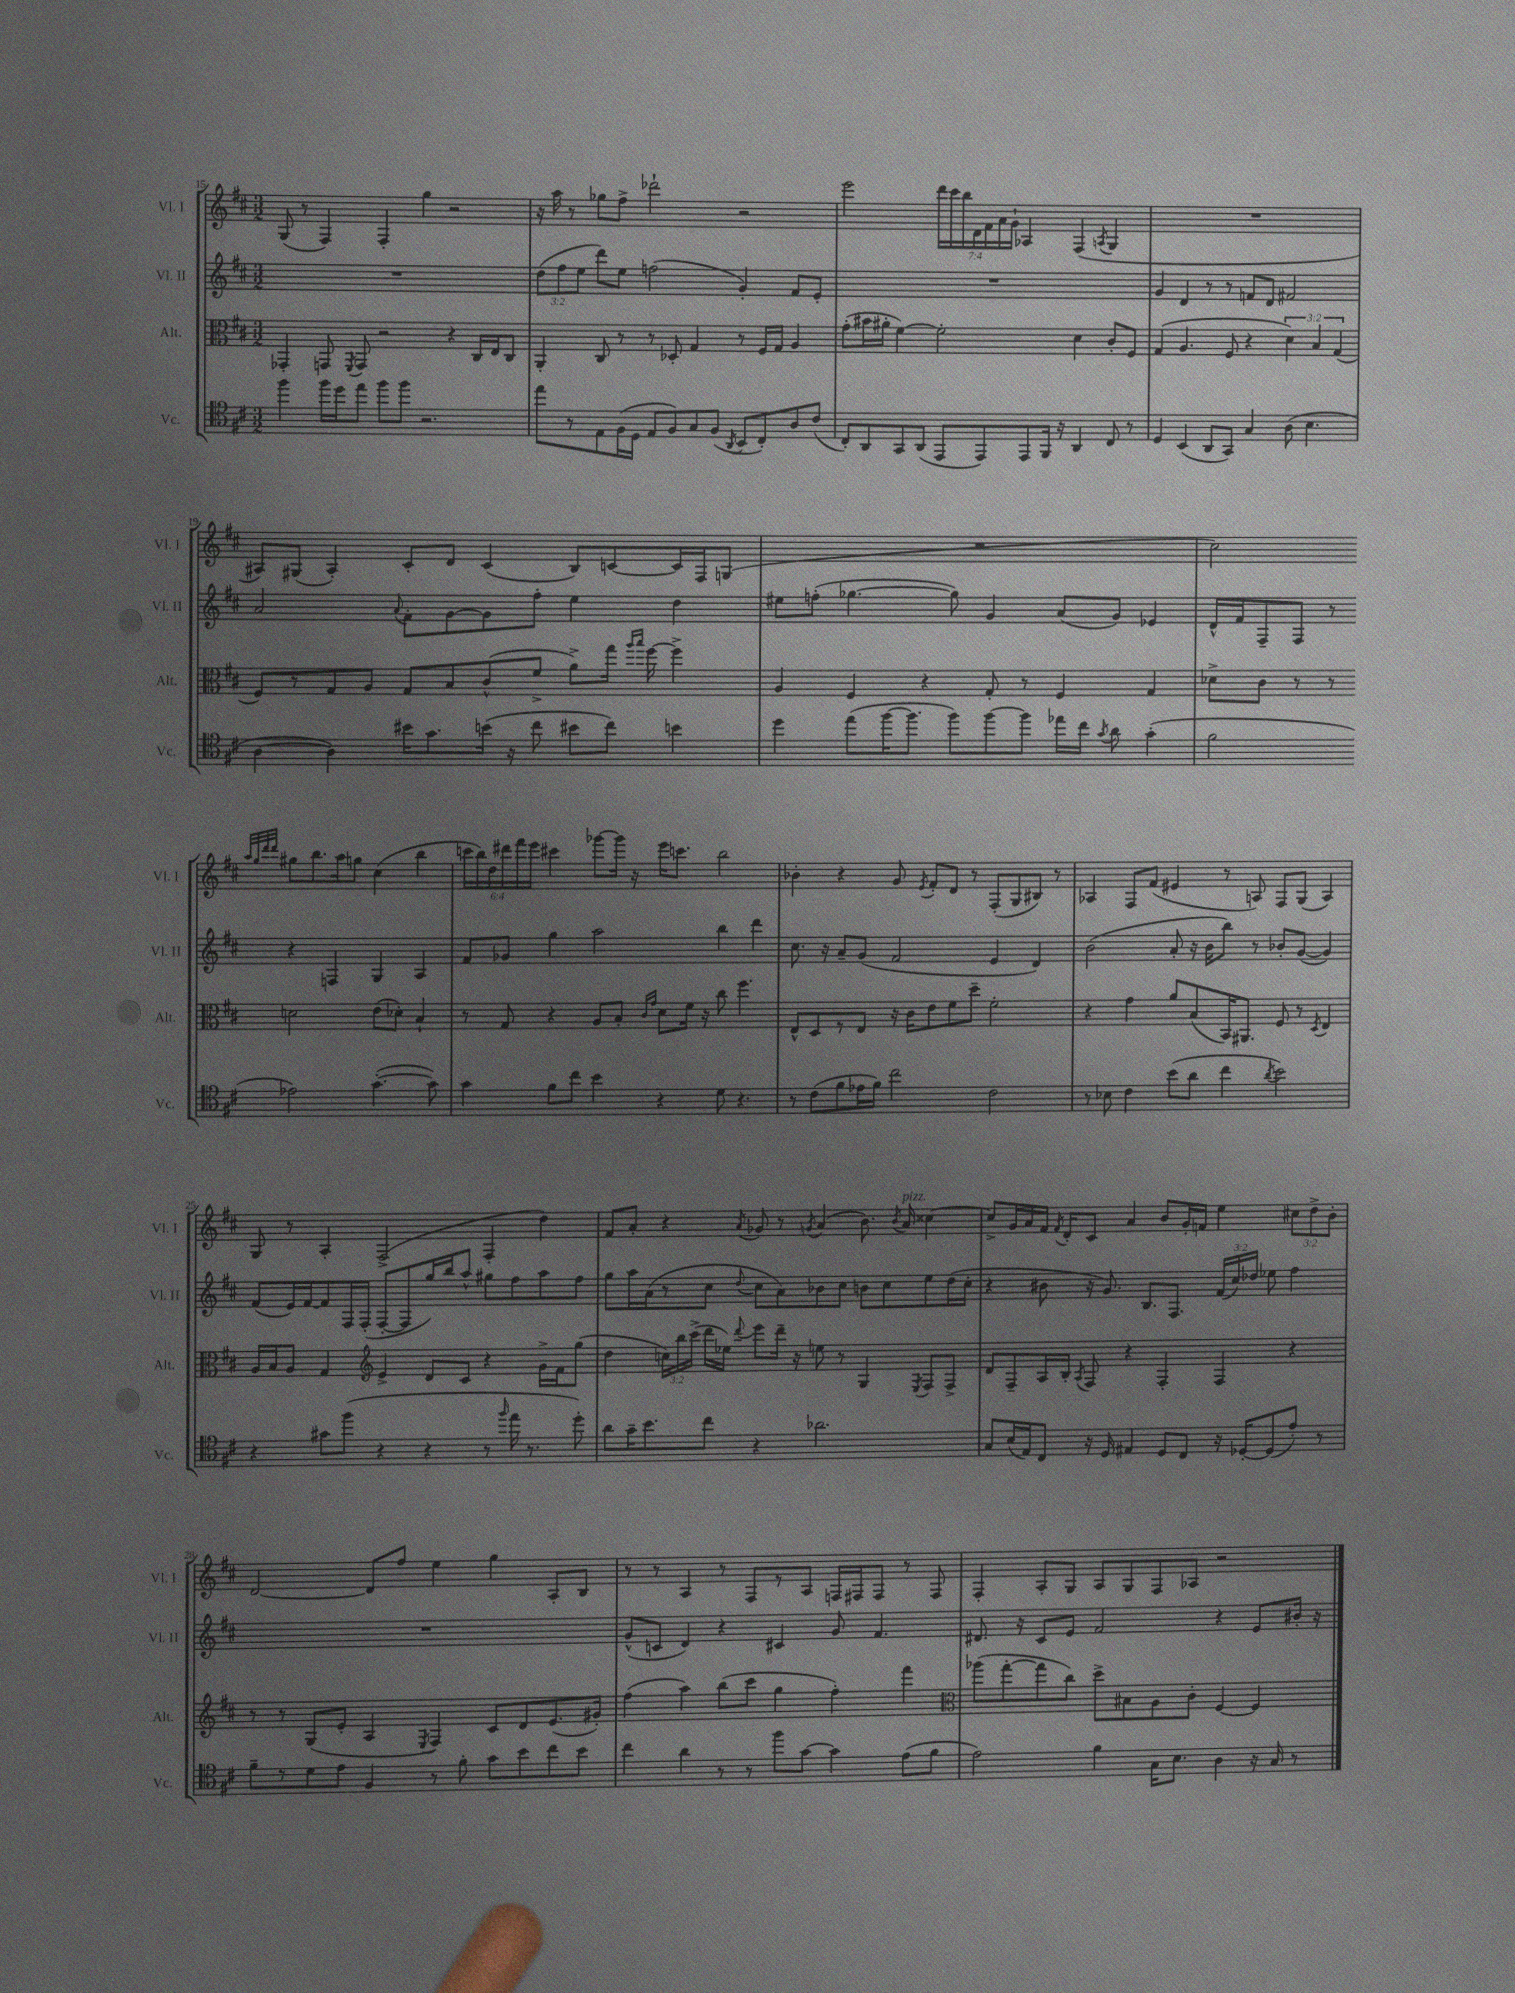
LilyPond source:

<<
\new StaffGroup <<
\new Staff = "s0" \with { instrumentName = "Vl. I" shortInstrumentName = "Vl. I" } {
    \clef treble \key d \major \numericTimeSignature \time 3/2 \override Staff.TupletNumber.text = #tuplet-number::calc-fraction-text
    \autoBeamOff g8( r8 fis4) fis4-. g''4 r2 |
    r16 a''16 r8 ges''8[ fis''8]-> des'''2-! r2 |
    e'''2 \tuplet 7/4 { d'''16[ cis'''16 b''16 d'16 fis'16 a'16 g'16]-! } aes4 fis4( \acciaccatura { a8 } g4 |
    R1. |
    ais8[) gis8]( ais4-.) cis'8[-. d'8] cis'4( b8[) c'8~ c'16 fis16 g8]( |
    R1. |
    cis''2) \grace { a''32[ g''32 d'''32 d'''32] } gis''8[ b''8. a''16 g''8] cis''4( b''4 |
    \tuplet 6/4 { c'''16[ b''16) d''16 dis'''16 fis'''16 e'''16] } cis'''4 ges'''8[~ ges'''16] r16 e'''16[ c'''8.] b''2 |
    bes'4-. r4 g'8 \acciaccatura { e'8 } fis'8[-. d'8] r8 fis8[-.( g8 bis8]) r8 |
    aes4 fis8[ fis'8]( eis'4 r8 a8) fis8[ g8]( a4) |
    g8 r8 a4-. fis2->( fis4-. d''4) |
    fis'8[ a'8]-. r4 \acciaccatura { a'8 } ges'8 r8 \acciaccatura { g'8 } a'4( b'8.) \acciaccatura { b'8 } a'16^\markup { \italic "pizz." } cisis''4~ |
    cisis''8[-> g'16 a'16 fis'16] \acciaccatura { fis'8 } d'16[-. cis'8] a'4 b'8[ g'16-. f'16] e''4 \tuplet 3/2 { cis''8[ d''8-> b'8]-. } |
    d'2~ d'8[ fis''8] e''4 g''4 a8[-. b8] |
    r8 r8 a4 r8 fis8[ r8 a8] f16[ fis16 fis8] r8 fis8 |
    fis4-. a8[-. g8] a8[ g8 fis8 aes8] r2 \bar "|." |
}
\new Staff = "s1" \with { instrumentName = "Vl. II" shortInstrumentName = "Vl. II" } {
    \clef treble \key d \major \numericTimeSignature \time 3/2 \override Staff.TupletNumber.text = #tuplet-number::calc-fraction-text
    \autoBeamOff R1. |
    \tuplet 3/2 { d''8[( fis''8 e''8] } d'''8[) e''8] f''2( g'4-.) fis'8[ e'8]-. |
    R1. |
    g'4 d'4 r8 r8 f'8[ d'8] fis'2 |
    a'2 \appoggiatura { a'8 } fis'8[-. g'8~ g'8 fis''8]-. e''4 d''4 |
    eis''8[ f''8]-.( ges''4.~ ges''8) g'4 a'8[( g'8]) ees'4 |
    d'16[-^ fis'16 fis8-- fis8] r8 r4 f4 g4 a4 |
    fis'8[ ges'8] g''4 a''2 b''4 d'''4 |
    cis''8. r16 a'8[-- g'8]( fis'2 e'4 d'4) |
    b'2( a'8-. r16 b'16[ b''8]) r8 bes'8[-. g'8]~( g'4) |
    fis'8[( e'16) fis'16~ fis'8 fis16 fis16]-.( fis8[~-. fis8 g''16) b''16 a''8]-^ gis''8[ fis''8 a''8 fis''8] |
    g''8[ a''16 a'16( r8 cis''8] \appoggiatura { d''8 } cis''8[ a'8) bes'8 cis''8] b'8[ cis''8 e''8 d''16( cis''16]-. |
    r4 bis'8 r16 g'8.) b8.[ fis8.] \tuplet 3/2 { fis'16[( cis''16) des''16] } ees''8 fis''4 |
    R1. |
    g'8[-^( c'8] d'4) r4 cis'4 g'8 fis'4. |
    dis'8. r16 cis'8[ e'8] fis'2 r4 e'8[ bis'16]-. r16 \bar "|." |
}
\new Staff = "s2" \with { instrumentName = "Alt." shortInstrumentName = "Alt." } {
    \clef alto \key d \major \numericTimeSignature \time 3/2 \override Staff.TupletNumber.text = #tuplet-number::calc-fraction-text
    \autoBeamOff ges,4-. g,8 \acciaccatura { fis,8 } g,8 r2 r4 cis16[ e16 cis8] |
    a,4-. cis8 r8 r8 des8-. g4 r8 fis16[ g16] a4 |
    g'8[-.( bis'16 ais'16]-. fis'4~) fis'2-. d'4 cis'8[-. fis8] |
    g4( a4. fis8 r4 \tuplet 3/2 { d'4) b4 g4( } |
    fis8[) r8 g8 a8] g8[ b8 cis'8-^( fis'8]-> a'8[->) g''16] \grace { a''16[ b''16] } fis''16~ fis''4-> |
    a4 fis4 r4 g8-. r8 fis4 g4 |
    des'8[-> cis'8] r8 r8 d'2 e'8[( des'8]-.) b4-! |
    r8 g8 r4 a8[ b8]-. \grace { cis'16[ g'16] } d'8[ fis'16] r16 cis''8 fis''4. |
    e8[-^ d8 r8 e8] r16 cis'16[ e'8 fis'8 d''8]-- fis'2-. |
    r4 g'4 a'8[ b8( b,16) ais,8.] fis8 r8 \acciaccatura { d8 } e4 |
    a16[ b16 a8] g4 \clef treble e'4-> d'8[ cis'8] r4 g'16[-> fis'16 g''8]( |
    d''4 \tuplet 3/2 { c''16[) b''16 cis'''16]->( } d'''16[ ees''16]) \appoggiatura { d'''8 } e'''8[ d'''16]-- r16 e''8 r8 g4 \acciaccatura { e8 } fis8[ fis8]-> |
    d'8[ fis8-- a16 b16]-. \acciaccatura { a8 } fis8 r4 fis4-. fis4 r4 |
    r8 r8 g8[( e'8]-. a4 \acciaccatura { e8 } fis4) cis'8[ d'8 e'8.( gis'16]-.) |
    fis''4( a''4) b''8[( cis'''8] g''4 fis''4-.) fis'''4 |
    \clef alto aes''8[( g''8~-. g''8 cis''8]) d''8[-> bis8 a8 cis'8]-. fis4~ fis4 \bar "|." |
}
\new Staff = "s3" \with { instrumentName = "Vc." shortInstrumentName = "Vc." } {
    \clef tenor \key d \major \numericTimeSignature \time 3/2
    \autoBeamOff fis''4 fis''16[ d''16 e''8] fis''8[ fis''8] r2. |
    e''8[ r8 e8 fis16( d16] e8[ fis8) g8 fis8]( \acciaccatura { a,8 } b,8[ cis8-.) a8 cis'8]( |
    cis8[-.) a,8 g,8 a,8]( e,8[ e,8) e,8 fis,16] r16 a,4 cis8 r8 |
    d4 b,4( a,8[ g,8]) g4 a8( b4. |
    a4~ a4) bis'16[ g'8. b'16]( r16 cis''8 bis'8[ cis''8]) b'4 |
    d''4 e''8[( fis''16~ fis''8.] fis''8[) fis''8~ fis''8] ees''16[ cis''16] \acciaccatura { g'8 } a'8 g'4-.( |
    fis'2 ees'2) g'4.~-.( g'8) |
    g'4 fis'8[ cis''8] b'4 r4 d'8 r4. |
    r8 cis'8[( fis'8 ees'16 fis'16]) cis''2 cis'2 |
    r8 bes8 cis'4 b'8[( a'8] cis''4 \acciaccatura { a'8 } b'2) |
    r4 gis'8[ fis''8]( r4 r4 r8 \grace { fis''16 } e''16 r8. d''8-.) |
    a'8[ g'16-- b'8. cis''8] r4 aes'2. |
    g8[ b16( e16) cis8] r16 d16 eis4 d8[ cis8] r16 des16[~-. des8( e'8]-.) r8 |
    fis'8[-- r8 d'8 e'8] fis4 r8 fis'8-. g'8[ b'8 cis''8 b'8] |
    cis''4 a'4 r8 r8 fis''8[ g'8]~ g'4 e'8[( fis'8] |
    e'2) fis'4 g16[ b8.] a4 r16 g16 r8 \bar "|." |
}
>>
>>
\layout { \context { \Score currentBarNumber = #15 } }
